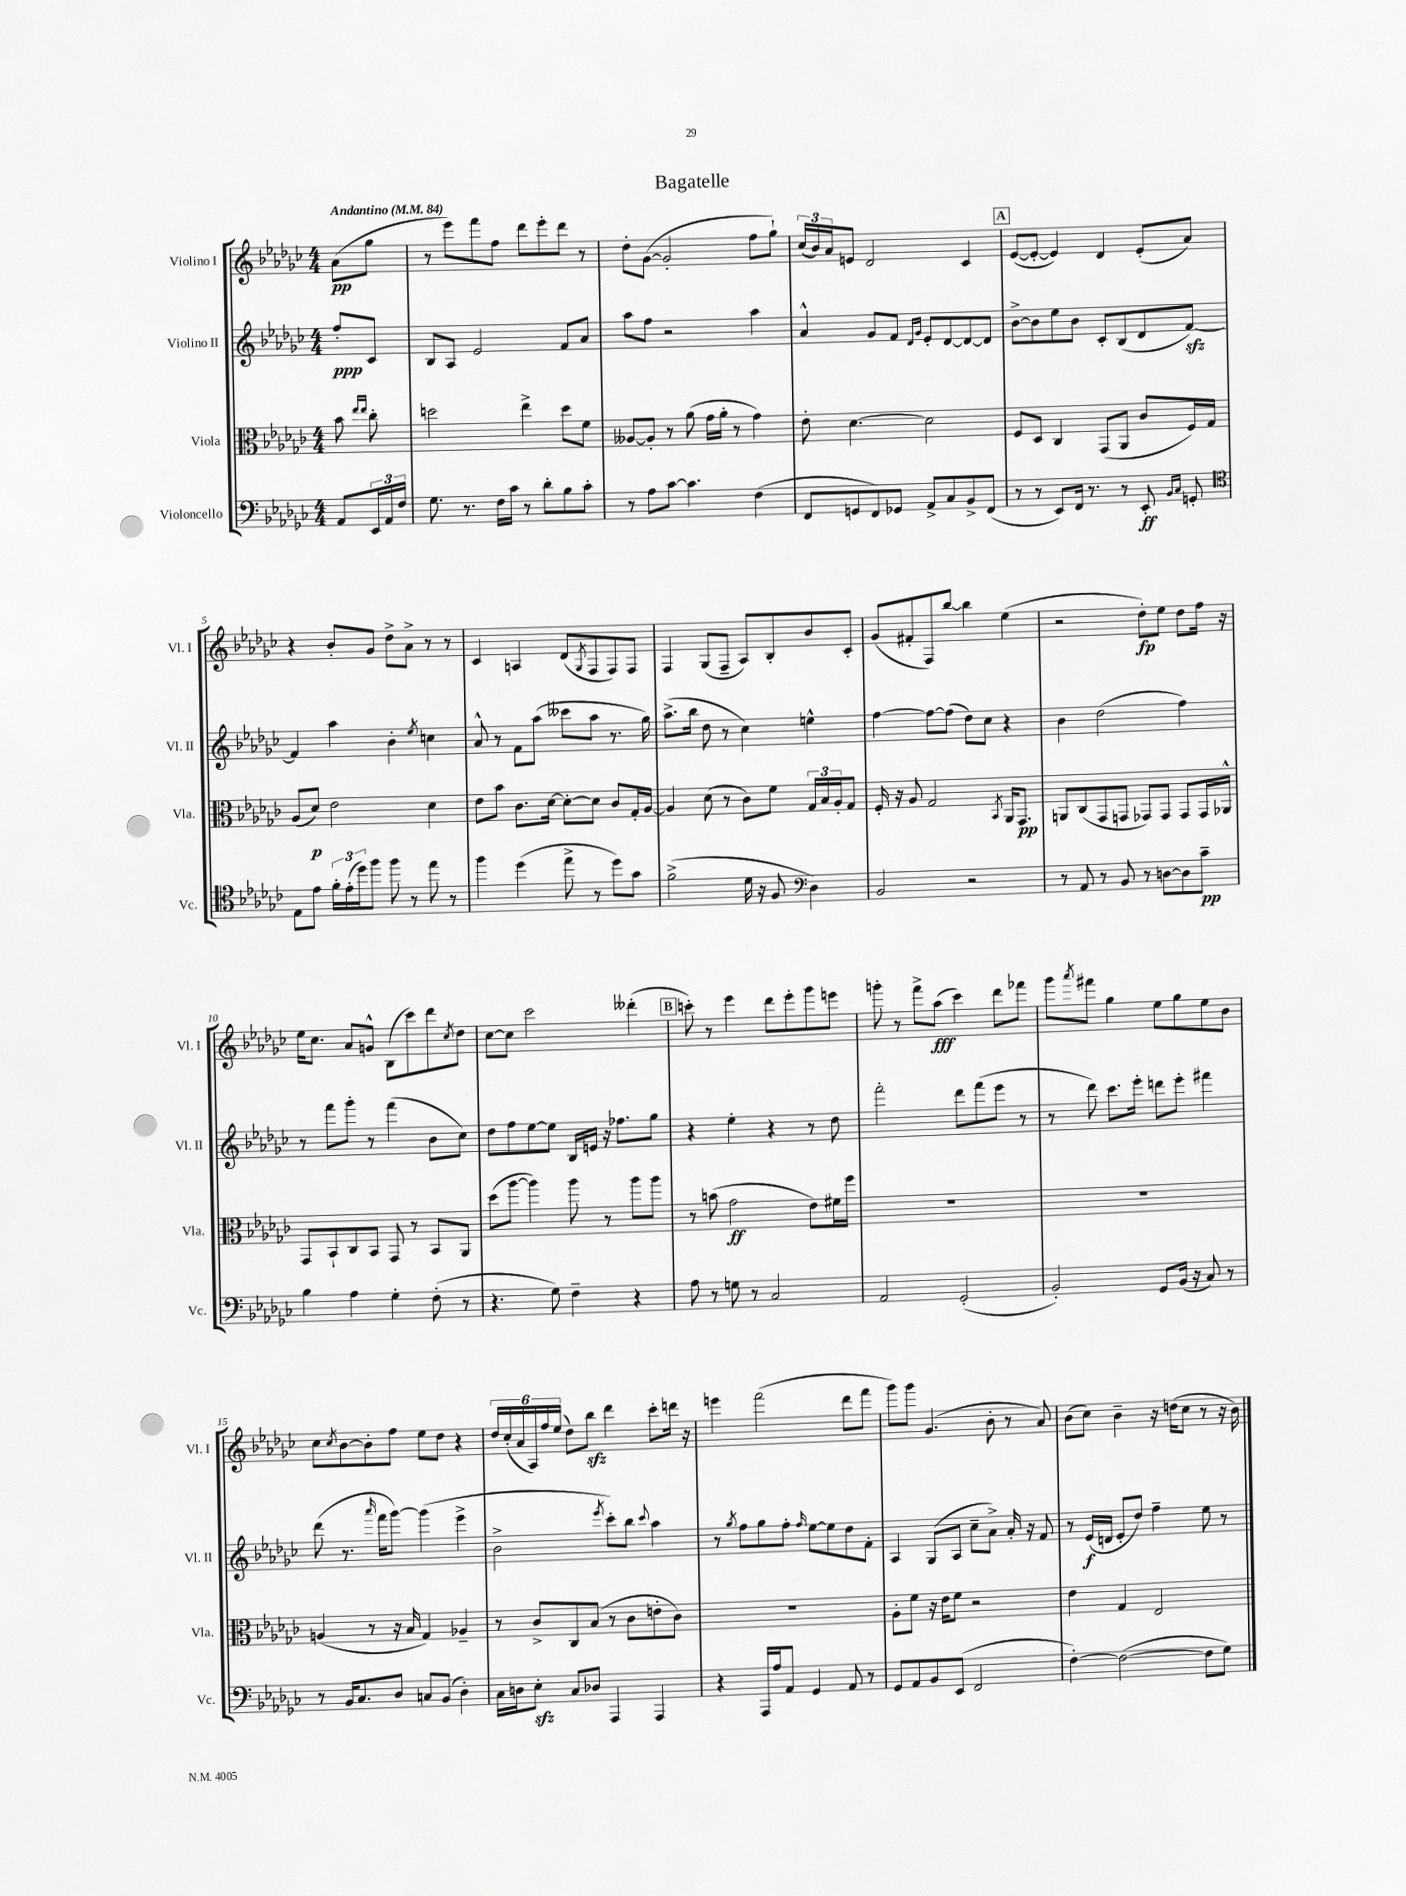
\header { title = "Bagatelle" }
<<
\new StaffGroup <<
\new Staff = "s0" \with { instrumentName = "Violino I" shortInstrumentName = "Vl. I" } {
    \clef treble \key ges \major \numericTimeSignature \time 4/4 \partial 4 \tempo "Andantino" 4 = 84
    aes'8\pp( ges''8 |
    r8 ees'''8) f'''8 f''8 des'''8 ees'''8-. des'''8 r8 |
    des''8-. ges'8~( ges'2-. f''8 ges''8-!) |
    \tuplet 3/2 { ces''16( bes'16) aes'16 } e'8 des'2 ces'4 |
    \mark \markup { \box "A" } ees'8~( ees'8~-. ees'4) des'4 ees'8-.( aes'8) |
    r4 bes'8-. ges'8 des''8-> aes'8-> r8 r8 |
    ces'4 a4 des'8( \acciaccatura { ges8 } f8 f8) f8 |
    f4 ges8( f8-- aes8) bes8-. bes'8 ces'8-. |
    ges'8( fis'8-. f8) bes''8~ bes''4 ees''4( |
    r2 des''8-.\fp) ees''8 des''8 f''16 r16 |
    ees''16 ces''8. aes'8 g'8-^ bes8( ces'''8) des'''8 \acciaccatura { ces''8 } des''8 |
    ces''8~ ces''8 ces'''2 deses'''4-.( |
    \mark \markup { \box "B" } c'''8-.) r8 ees'''4 des'''8 ees'''8-. ges'''8 e'''8 |
    g'''8-. r8 f'''8-> aes''8\fff( ces'''4) des'''8 fes'''8 |
    ges'''8 \acciaccatura { aes'''8 } fis'''8 ges''4 ees''8 ges''8 ees''8 bes'8 |
    ces''8 \acciaccatura { ces''8 } bes'8~ bes'8-. f''8 ees''8 des''8 r4 |
    \tuplet 6/4 { des''16 ces''16-.( aes'16 aes16) f''16 ees''16( } des''8) bes''8\sfz des'''4 ces'''8-. d'''16 r16 |
    e'''4 f'''2( des'''8 f'''8 |
    ges'''8) ges'''8 ges'4.( bes'8-. r8 aes'8) |
    bes'8( ces''8) bes'4-- r16 d''16( ces''8 r8 r16 bes'16) \bar "|." |
}
\new Staff = "s1" \with { instrumentName = "Violino II" shortInstrumentName = "Vl. II" } {
    \clef treble \key ges \major \numericTimeSignature \time 4/4 \partial 4
    f''8-.\ppp ces'8 |
    bes8 aes8 ees'2 f'8 aes'8 |
    aes''8 f''8 r2 aes''4 |
    aes'4-^ ges'8 f'8 \grace { des'16 ges'16 } ees'8-. des'8~ des'8~ des'8 |
    \mark \markup { \box "A" } bes'8~-> bes'8 ees''8 bes'8 ces'8-. bes8( des'8 f'8~\sfz) |
    f'4 aes''4 bes'4-. \acciaccatura { ees''8 } c''4 |
    aes'8-^ r8 f'8 aes''8( ceses'''8 aes''8 r8. ges''16) |
    aes''8.->( bes''16 des''8 r8 ces''4) e''4-^ |
    f''4~ f''8~ f''8( des''8) ces''8 r4 |
    bes'4 des''2( f''4) |
    r8 f'''8 ges'''8-. r8 f'''4( bes'8 ces''8) |
    des''8 f''8 ees''8~ ees''8 bes16 e'16 r16 fes''8. ges''8 |
    \mark \markup { \box "B" } r4 ees''4-. r4 r8 des''8 |
    f'''2-. des'''8 f'''8( ees'''8 r8 |
    r8 des'''8) ces'''8. ees'''16-. d'''8 ees'''8-. fis'''4 |
    des'''8( r8. \grace { aes'''16 } f'''16 ges'''8~) ges'''4( ees'''4-> |
    bes'2-> \acciaccatura { ees'''8 } ces'''8-.) bes''8 \appoggiatura { ces'''8 } aes''4 |
    r8 \acciaccatura { ges''8 } f''8 ges''8 f''8-. \grace { f''16 } ees''8~ ees''8 des''8 f'8-. |
    aes4 ges8( aes8 ces''8-- aes'8->) aes'16-. r16 f'8 |
    r8 ees'16\f( d'16 ees'8-. des''8) f''4-- ees''8 r8 \bar "|." |
}
\new Staff = "s2" \with { instrumentName = "Viola" shortInstrumentName = "Vla." } {
    \clef alto \key ges \major \numericTimeSignature \time 4/4 \partial 4
    bes'8 \grace { ees''16 ees''16 } ces''8-. |
    d''2 ees''4-> d''8 f'8 |
    aeses8~ aeses8-. r8 aes'8( ges'16 aes'16-. r8 ges'4) |
    ees'8-. des'4.~ des'2 |
    \mark \markup { \box "A" } f8 des8 ces4 ges,8( aes,8 ces'8 f16) ges16 |
    aes8( des'8\p) ees'2 des'4 |
    ees'8 bes'8 ces'8. des'16~ des'8~-. des'8 ces'8 ges16-. aes16~ |
    aes4 des'8( r8 ces'8) f'8 \tuplet 3/2 { ges16 bes16 aes16-. } ges8 |
    f16-. r16 aes8 ges2 \acciaccatura { bes,8 } aes,16 ges,8.\pp |
    a,8 ces8( ges,8 g,8 ges,8) ges,8 ges,8 ges,16 aes,16-^ |
    ges,8 bes,8-! ces8 bes,8 ges,8 r8 bes,8 aes,8 |
    des''8( aes''8~ aes''4) aes''8 r8 aes''8 aes''8 |
    \mark \markup { \box "B" } r8 b'8( ges'2\ff ees'8) fis'16 f''16 |
    R1 |
    R1 |
    a4( r8 r16 bes16 ges4) aes4-- |
    r8 ces'8-> ces8 bes8( r8 ces'8 e'8-. ces'8) |
    R1 |
    aes8-. f'8 r16 ees'16 f'8 r2 |
    ees'4 ges4 ees2 \bar "|." |
}
\new Staff = "s3" \with { instrumentName = "Violoncello" shortInstrumentName = "Vc." } {
    \clef bass \key ges \major \numericTimeSignature \time 4/4 \partial 4
    aes,8 \tuplet 3/2 { ees,16 aes,16 f16 } |
    ges8. r8. f16 ces'16 r8 des'8-. bes8 ces'8-. |
    r8 aes8 ces'8~ ces'4. f4( |
    f,8 g,8 f,8) ges,8 aes,8-> ces8 bes,8-> f,8( |
    \mark \markup { \box "A" } r8 r8 ees,8) f,16 r8. r8 ees,8-.\ff \grace { bes,16 ces16 } g,8-. |
    \clef tenor ees8 ees'8 \tuplet 3/2 { f'16-. ees'16-.( des''16) } f''8 f''8 r8 ees''8 r8 |
    f''4 des''4( ees''8-> r8 des''8) ges'8 |
    f'2->( des'16 r16 f8 \clef bass des4) |
    bes,2 r2 |
    r8 aes,8 r8 bes,8 r8 d8~ d8 ces'8--\pp |
    bes4 aes4 ges4-. f8-.( r8 |
    r4. ges8) f4-- r4 |
    \mark \markup { \box "B" } aes8 r8 g8 r8 ces2 |
    aes,2 ges,2-.( |
    bes,2-.) ges,8 bes,16( r16 ces8) r8 |
    r8 bes,16 ces8. des8 c8 bes,8( des4-.) |
    ces16 d16 ees8-.\sfz ces8 des8 aes,,4 aes,,4 |
    r4 aes,,16 aes16 aes,8 ges,4 aes,8 r8 |
    ges,8 aes,8 bes,8 ees,8( f,2 |
    f4~-.) f2~( f8 ges8) \bar "|." |
}
>>
>>
